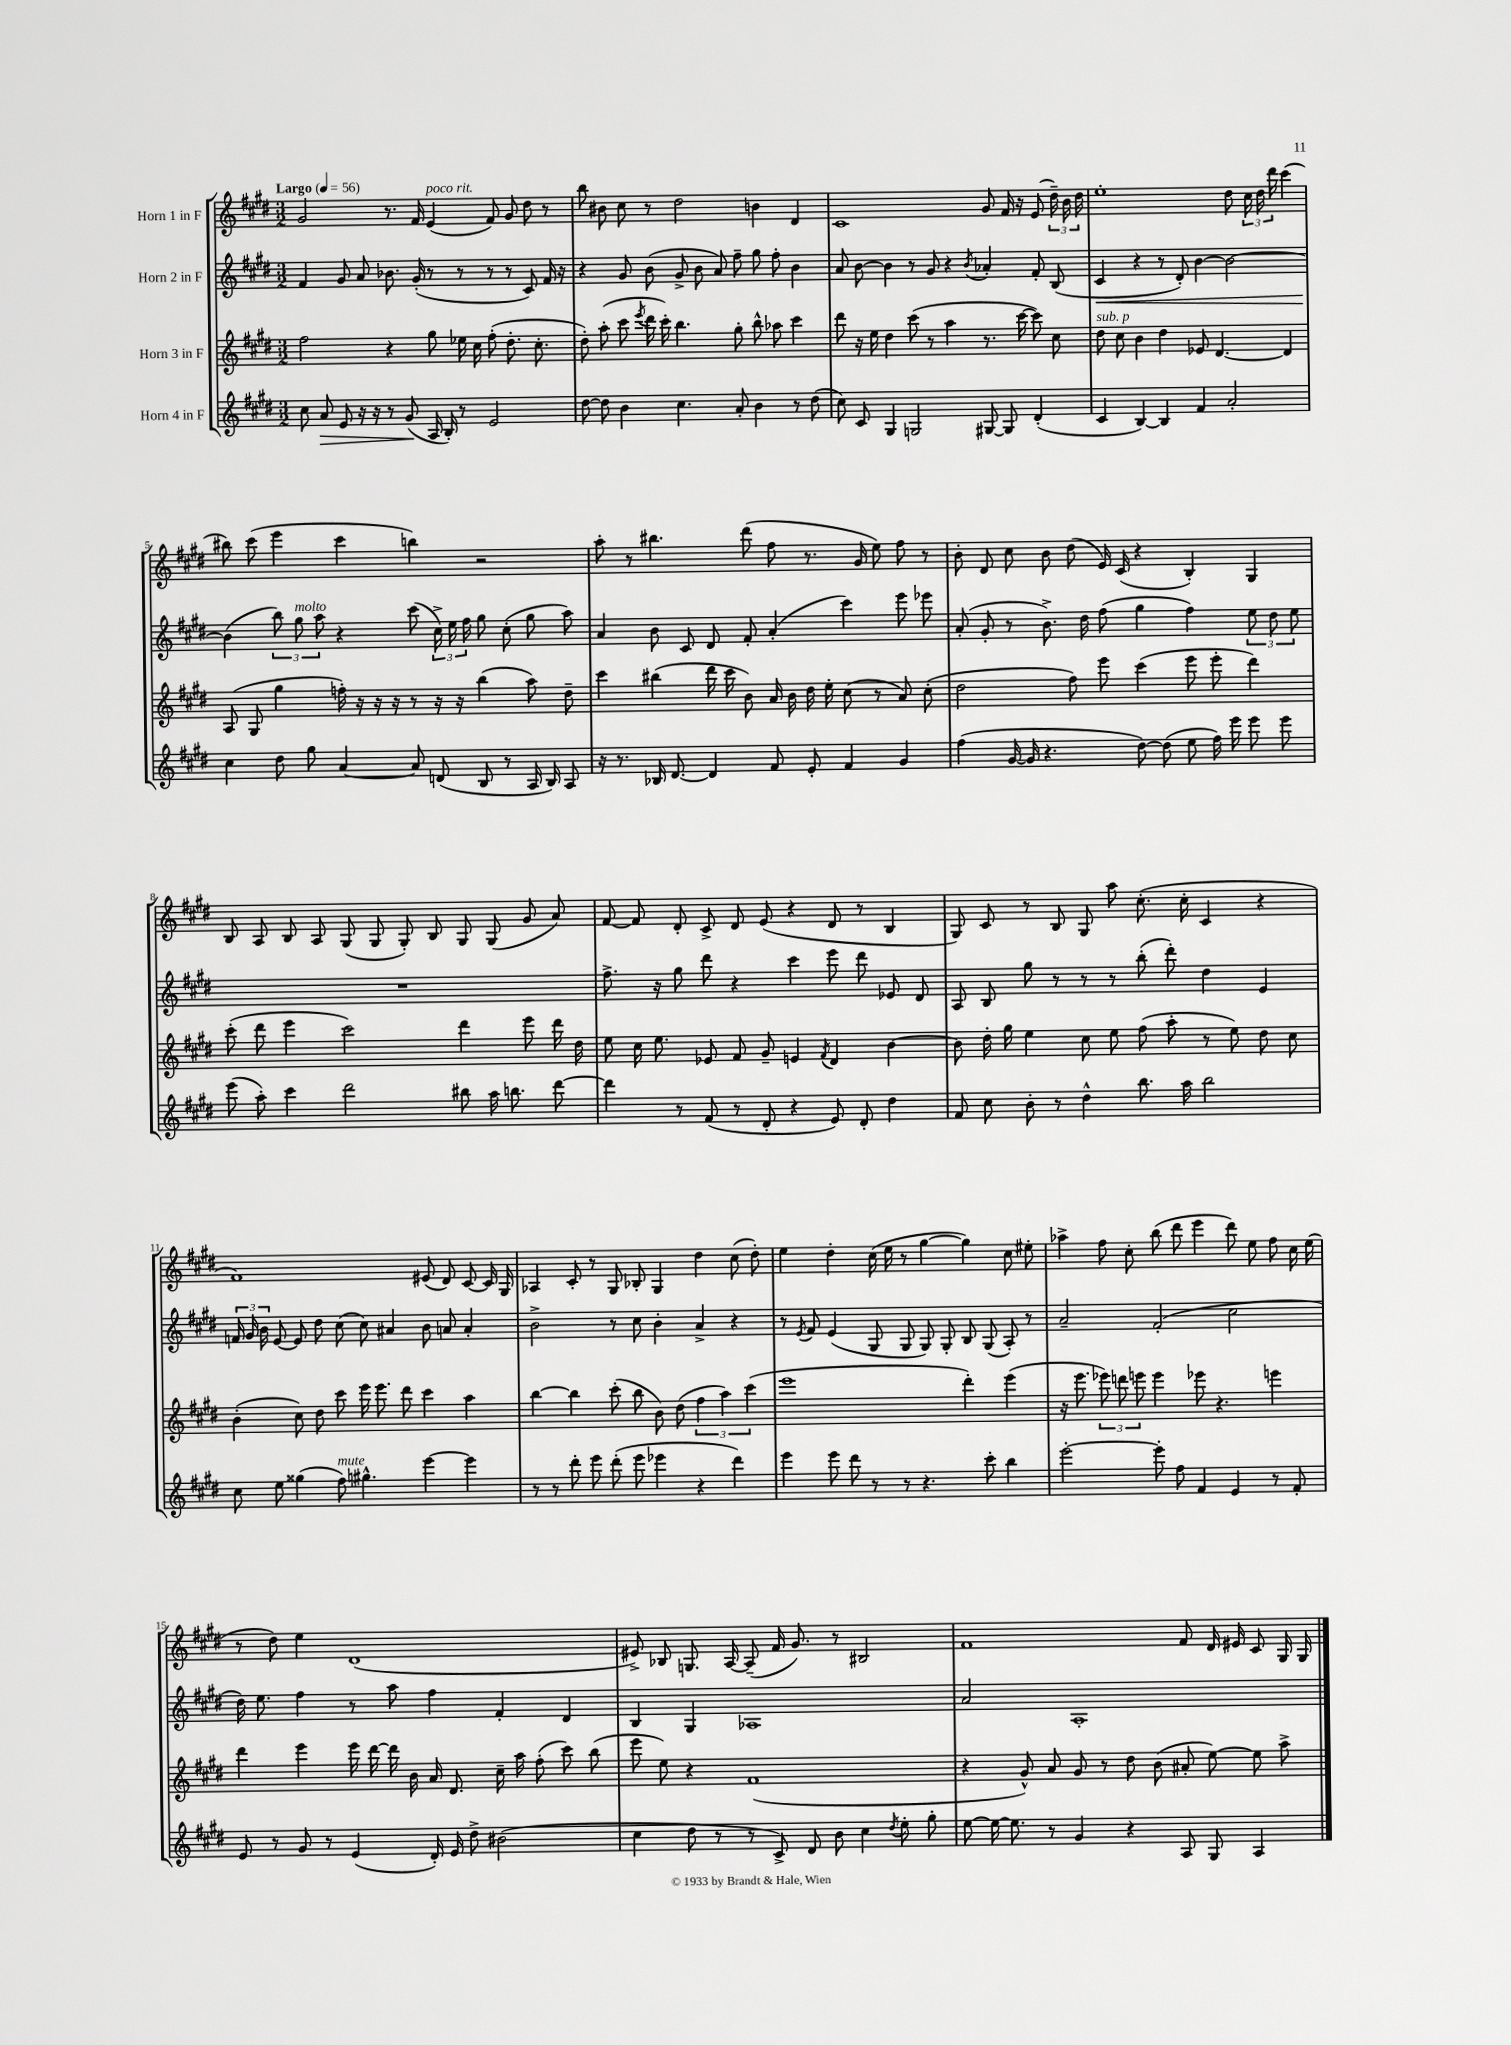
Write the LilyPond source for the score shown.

<<
\new StaffGroup <<
\new Staff = "s0" \with { instrumentName = "Horn 1 in F" } {
    \clef treble \key e \major \numericTimeSignature \time 3/2 \tempo "Largo" 4 = 56
    \autoBeamOff gis'2 r8. fis'16 e'4^\markup { \italic "poco rit." }( fis'8) gis'8 dis''8 r8 |
    b''8 bis'8 cis''8 r8 dis''2 b'4 dis'4 |
    cis'1 gis'8 fis'16 r16 e'8( \tuplet 3/2 { dis''16--) b'16 dis''16 } |
    e''1-. dis''8 \tuplet 3/2 { cis''16 dis''16 dis'''16 } cis'''4( |
    bis''8) cis'''8( e'''4 cis'''4 b''4) r2 |
    a''8-. r8 bis''4. dis'''8( fis''8 r8. gis'16 e''8) fis''8 r8 |
    b'8-. dis'8 cis''8 b'8 dis''8( e'16) cis'16( r4 b4-.) gis4 |
    b8 a8 b8 a8 gis8( gis8 gis8-.) b8 gis8 gis8( gis'8 a'8) |
    fis'8~ fis'8 dis'8-. cis'8-> dis'8 e'8( r4 dis'8 r8 b4 |
    gis8) cis'8 r8 b8 gis8 a''8 cis''8.-.( cis''16-. cis'4 r4 |
    fis'1) eis'8( dis'8) cis'8~ cis'16 gis16 |
    aes4 cis'8-. r8 gis8 bes8-. gis4 dis''4 cis''8( dis''8-.) |
    e''4 dis''4-. cis''16( e''16 r8 gis''4~ gis''4) cis''8 eis''8-. |
    aes''4-> fis''8 cis''8-. b''8( dis'''8 e'''4 dis'''8) e''8 fis''8 cis''16 e''16( |
    r8 dis''8) e''4 dis'1( |
    eis'8->) bes8 g8. a16~ a8--( fis'16 gis'8.) r8 bis2 |
    fis'1 fis'8 dis'16 eis'16 cis'8 gis16 gis16 \bar "|." |
}
\new Staff = "s1" \with { instrumentName = "Horn 2 in F" } {
    \clef treble \key e \major \numericTimeSignature \time 3/2
    \autoBeamOff fis'4 gis'8 a'8 bes'8. gis'16-.( r8 r8 r8 r8 cis'8) fis'16 r16 |
    r4 gis'8 b'8( gis'8-> b'8 a'8) fis''8-- gis''8 fis''8-. b'4 |
    a'8 b'8~ b'4 r8 gis'8 r4 \acciaccatura { b'8 } aes'4-. fis'8-. b8( |
    cis'4\< r4 r8 dis'8-.) b'4~ b'2~ |
    b'4\!( \tuplet 3/2 { b''8) gis''8^\markup { \italic "molto" } a''8 } r4 cis'''8( \tuplet 3/2 { cis''16->) e''16 fis''16 } gis''8 cis''8-.( gis''8 a''8) |
    a'4 b'8 cis'8 dis'8 fis'8-. a'4-.( cis'''4) e'''8 ees'''8 |
    a'8-.( gis'8-. r8 b'8.->) dis''16 fis''8( gis''4 fis''4) \tuplet 3/2 { e''8 dis''8 e''8 } |
    R1. |
    fis''8.-> r16 gis''8 dis'''8 r4 cis'''4 e'''8 dis'''8 ees'8 dis'8 |
    a8 b8 gis''8 r8 r8 r8 b''8-.( dis'''8-.) dis''4 e'4 |
    \tuplet 3/2 { f'16 gis'16 b'16 } e'8~ e'8 dis''8 cis''8( cis''8) ais'4 b'8 a'8 a'4-. |
    b'2-> r8 cis''8 b'4-. a'4-> r4 |
    r8 \acciaccatura { e'8 } fis'8 e'4( gis8 gis8 gis8) gis8-. b8 gis8( a8-.) r8 |
    a'2-- fis'2-.( cis''2 |
    dis''16) e''8. fis''4 r8 a''8 fis''4 fis'4-. dis'4 |
    b4 gis4 aes1 |
    a'2 a1-. \bar "|." |
}
\new Staff = "s2" \with { instrumentName = "Horn 3 in F" } {
    \clef treble \key e \major \numericTimeSignature \time 3/2
    \autoBeamOff fis''2 r4 gis''8 ees''16 cis''16 fis''8-.( dis''8.-. cis''8.-. |
    dis''8-.) a''8-.( cis'''8 \acciaccatura { e'''8 } dis'''16 cis'''16-.) b''4. gis''8-. b''8-^ aes''8 cis'''4 |
    dis'''8 r16 e''16 dis''4 cis'''8( r8 a''4 r8. cis'''16~ cis'''8) cis''8 |
    dis''8^\markup { \italic "sub. p" } cis''8 b'4 dis''4 ees'8 dis'4.~ dis'4 |
    a8( gis8 gis''4 f''16-.) r16 r16 r16 r8 r16 r16 b''4( a''8) dis''8-- |
    cis'''4 bis''4( dis'''16 cis'''16 b'8) a'16 b'16 dis''16 e''16-. cis''8( r8 a'8) cis''8-.( |
    dis''2 fis''8) e'''8 cis'''4( e'''8 e'''8-. dis'''4) |
    cis'''8-.( dis'''8 e'''4 cis'''2) dis'''4 e'''8 dis'''16 dis''16 |
    e''8 cis''16 e''8. ees'8 fis'8 gis'8-- e'4 \acciaccatura { fis'8 } dis'4 b'4~ |
    b'8 dis''16-. gis''16 e''4 cis''8 e''8 fis''8( a''8-. r8 e''8) dis''8 cis''8 |
    b'4-.( cis''8) dis''8 cis'''8 e'''16 e'''8. dis'''8 cis'''4 a''4 |
    b''4~ b''4 cis'''8-.( b''8 b'8) dis''8( \tuplet 3/2 { fis''4 a''4) cis'''4( } |
    e'''1 dis'''4-.) e'''4( |
    r16 e'''8. \tuplet 3/2 { ees'''8) d'''8 e'''8 } e'''4 ees'''8 r4. e'''4 |
    dis'''4 e'''4 e'''16 dis'''16~ dis'''16 b'16 a'16 dis'8. cis''16-- a''16 fis''8-.( cis'''8) b''8( |
    e'''8 e''8) r4 fis'1( |
    r4 gis'8-^) a'8 gis'8 r8 dis''8 b'8( ais'8-. e''8~) e''8 a''8-> \bar "|." |
}
\new Staff = "s3" \with { instrumentName = "Horn 4 in F" } {
    \clef treble \key e \major \numericTimeSignature \time 3/2
    \autoBeamOff cis''8 a'8\> e'8 r16 r16 r8 gis'8\!( a16 b16-.) r8 e'2 |
    dis''8~ dis''8 b'4 cis''4. a'8-. b'4 r8 dis''8( |
    cis''8) cis'8 gis4 g2 gis8~ gis8 dis'4-.( |
    cis'4 b4~) b4 fis'4 a'2-. |
    cis''4 dis''8 gis''8 a'4~ a'8 d'8( b8 r8 a16 b16) a8 |
    r16 r8. bes16 dis'8.~ dis'4 fis'8 e'8-. fis'4 gis'4 |
    fis''4( gis'16~ gis'16 r4. dis''8~) dis''8( e''8 fis''16) e'''16 e'''8 e'''8 |
    e'''8( a''8-.) cis'''4 dis'''2 bis''8 a''16 b''8. dis'''8~ |
    dis'''4 r8 fis'8( r8 dis'8-. r4 e'8) dis'8-. dis''4 |
    fis'8 cis''8 b'8-. r8 dis''4-^ b''8. a''16 b''2 |
    cis''8 e''8 gisis''4( fis''8^\markup { \italic "mute" }) gis''4.-^ e'''4~ e'''4 |
    r8 r8 dis'''8-. e'''8 dis'''8-.( e'''8 ees'''4 r4 dis'''4) |
    e'''4 e'''8 dis'''8 r8 r8 r4. cis'''8-. b''4 |
    e'''2~-. e'''8-. fis''8 fis'4 e'4 r8 fis'8-. |
    e'8 r8 gis'8 r8 e'4( dis'16-.) e'16 dis''8-> bis'2( |
    cis''4 dis''8 r8 r8 cis'8->) dis'8 b'8 cis''4 \acciaccatura { dis''8 } e''8-. gis''8-. |
    e''8~ e''16~ e''8. r8 gis'4 r4 a8 gis8 a4 \bar "|." |
}
>>
>>
